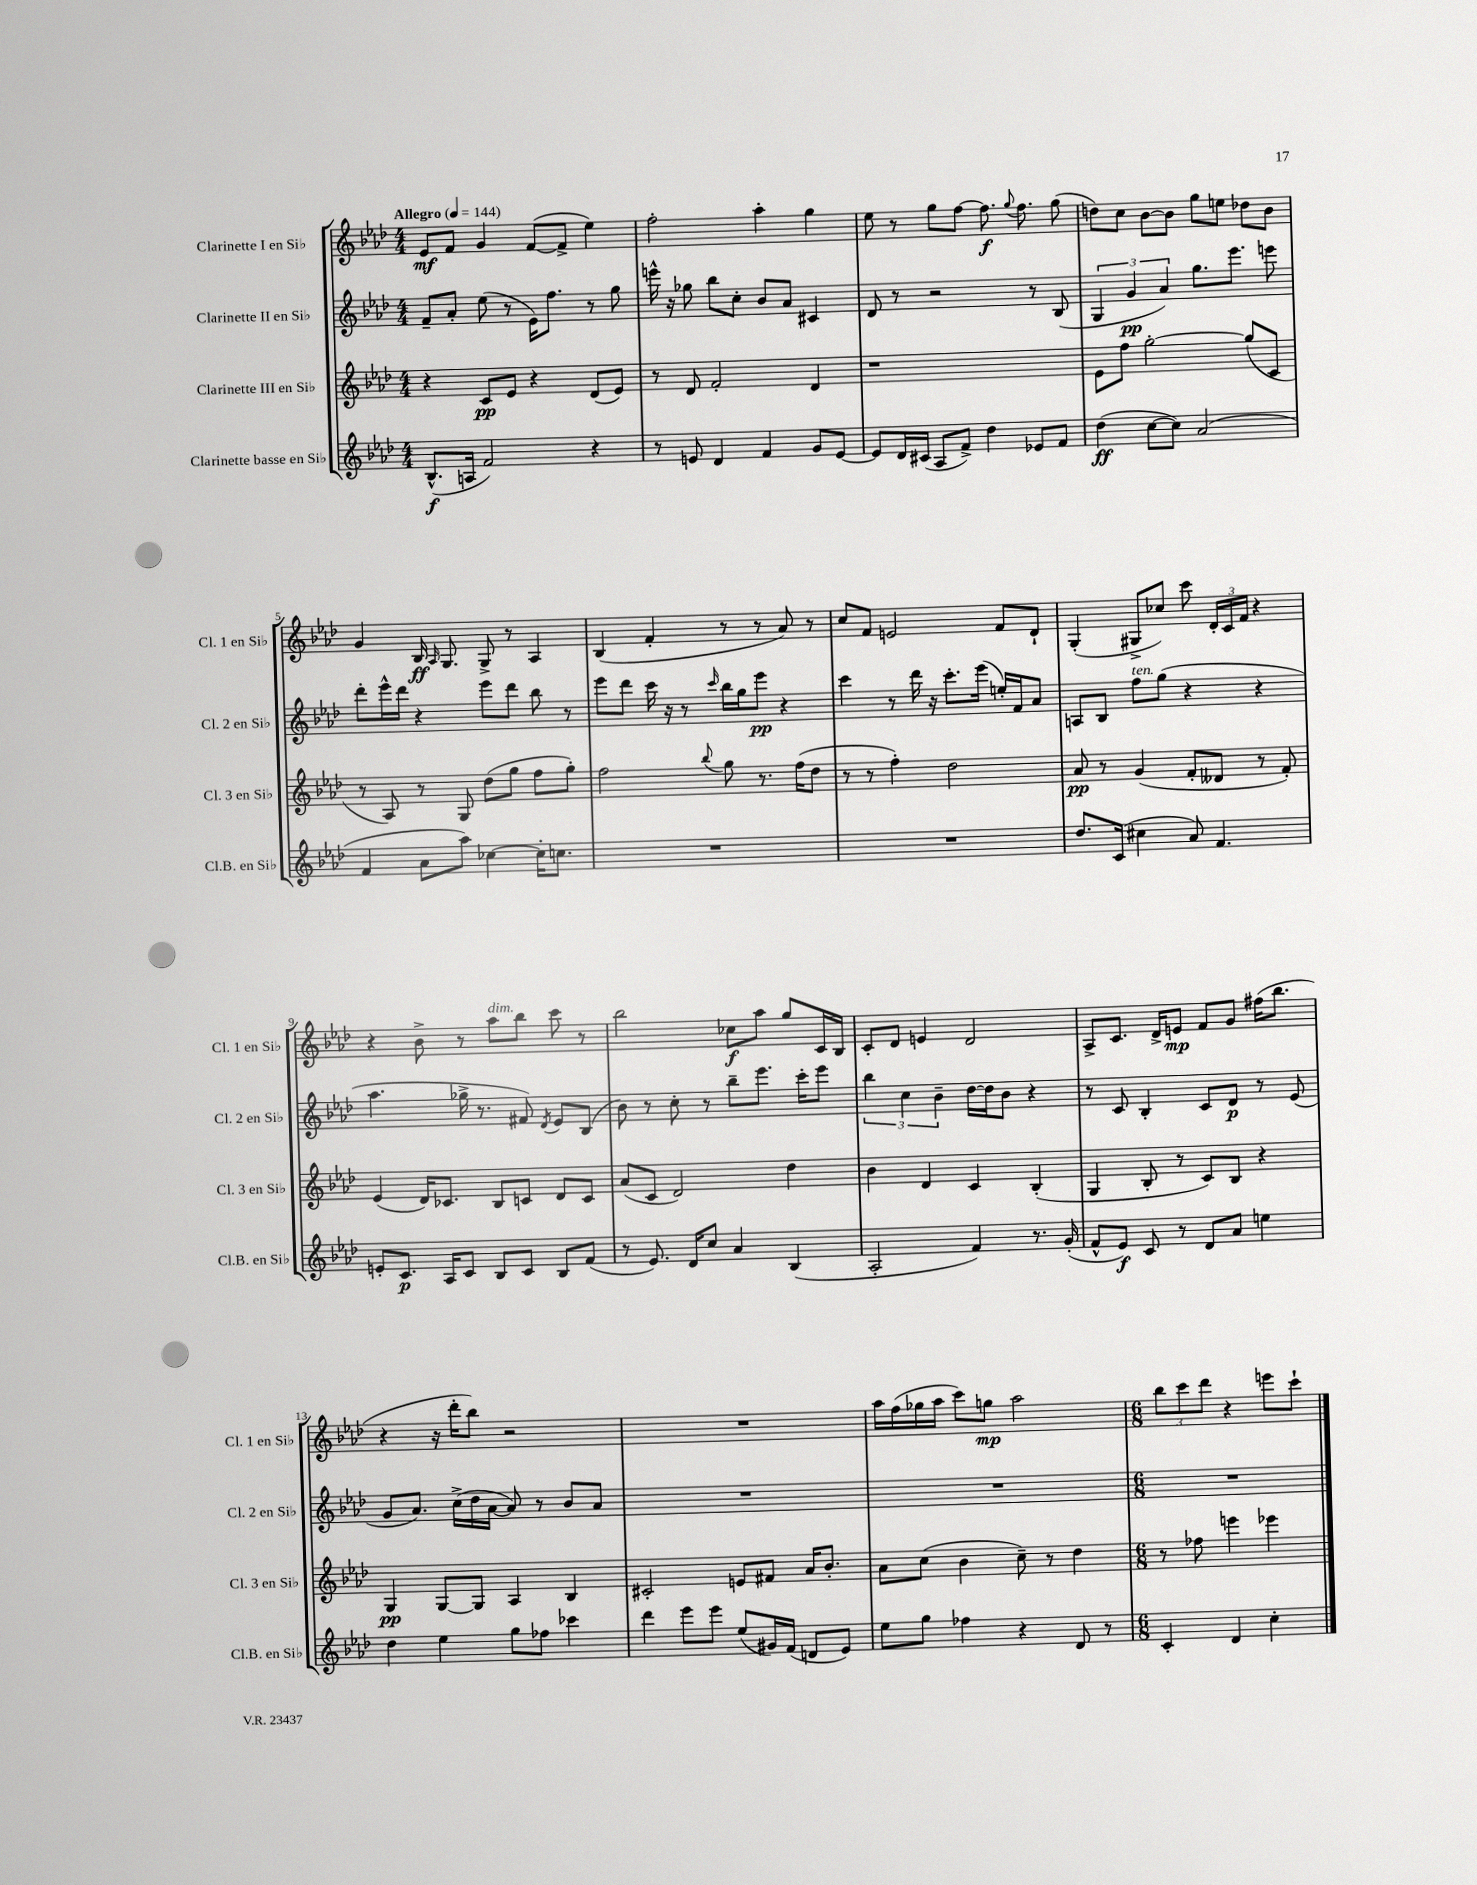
<<
\new StaffGroup <<
\new Staff = "s0" \with { instrumentName = "Clarinette I en Sib" shortInstrumentName = "Cl. 1 en Sib" } {
    \clef treble \key aes \major \numericTimeSignature \time 4/4 \tempo "Allegro" 4 = 144
    \autoBeamOff ees'8[\mf f'8] g'4 f'8[~( f'8]-> ees''4) |
    f''2-. aes''4-. g''4 |
    ees''8 r8 g''8[ f''8]~ f''8.\f \appoggiatura { g''8 } f''8. g''8( |
    d''8[) c''8] bes'8[~ bes'8] g''8[ e''8] des''8[ bes'8] |
    g'4 bes16\ff \grace { aes16 } g8. g8-> r8 aes4 |
    bes4( f'4-. r8 r8 aes'8) r8 |
    c''8[ f'8] e'2 f'8[ des'8]-! |
    g4-.( gis8[-> ces''8]) c'''8 \tuplet 3/2 { des'16[-. c'16 f'16] } r4 |
    r4 bes'8-> r8 aes''8[^\markup { \italic "dim." } bes''8] c'''8 r8 |
    bes''2 ces''8[\f aes''8] g''8[ c'16 bes16] |
    c'8[-. des'8] e'4 des'2 |
    aes8[-> c'8.] des'16[-> e'8]\mp f'8[ g'8] fis''16[( bes''8.] |
    r4 r16 des'''16[-. bes''8]) r2 |
    R1 |
    aes''16[ f''16( ges''16 aes''16] c'''8[) g''8]\mp aes''2 |
    \numericTimeSignature \time 6/8 \tuplet 3/2 { bes''8[ c'''8 des'''8] } r4 e'''8[ c'''8]-! \bar "|." |
}
\new Staff = "s1" \with { instrumentName = "Clarinette II en Sib" shortInstrumentName = "Cl. 2 en Sib" } {
    \clef treble \key aes \major \numericTimeSignature \time 4/4
    \autoBeamOff f'8[-- aes'8]-. ees''8( r8 ees'16[) f''8.] r8 g''8 |
    e'''16-^ r16 ges''8 bes''8[ c''8]-. bes'8[ aes'8] cis'4 |
    des'8 r8 r2 r8 bes8( |
    \tuplet 3/2 { g4 g'4\pp aes'4) } g''8.[ ees'''8.] e'''8 |
    des'''8[-. ees'''16-^ des'''16] r4 ees'''8[ des'''8] bes''8 r8 |
    ees'''8[ des'''8] c'''16 r16 r8 \grace { c'''16 } bes''16[ g''16 ees'''8]\pp r4 |
    c'''4 r8 des'''16 r16 c'''8.[-. ees'''16]( e''16[-.) f'16 aes'8] |
    a8[ bes8] f''8[^\markup { \italic "ten." } g''8]( r4 r4 |
    aes''4. ges''16-> r8. fis'8) \acciaccatura { des'8 } ees'8[ bes8]( |
    bes'8) r8 c''8-. r8 bes''8[-- ees'''8.] c'''16[-. ees'''8] |
    \tuplet 3/2 { bes''4 c''4 bes'4-- } des''16[~ des''16 bes'8] r4 |
    r8 c'8 bes4-. c'8[ des'8]\p r8 ees'8( |
    g'8[ aes'8.]) c''16[->( des''16 aes'16]~ aes'8) r8 bes'8[ aes'8] |
    R1 |
    R1 |
    \numericTimeSignature \time 6/8 R2. \bar "|." |
}
\new Staff = "s2" \with { instrumentName = "Clarinette III en Sib" shortInstrumentName = "Cl. 3 en Sib" } {
    \clef treble \key aes \major \numericTimeSignature \time 4/4
    \autoBeamOff r4 c'8[\pp ees'8] r4 des'8[( ees'8]) |
    r8 des'8 f'2-. des'4 |
    r1 |
    ees'8[ f''8] g''2~-. g''8[( c'8] |
    r8 aes8) r8 g8 des''8[( g''8] f''8[ g''8]-.) |
    f''2 \appoggiatura { bes''8 } g''8 r8. f''16[( des''8] |
    r8 r8 f''4-.) des''2 |
    aes'8\pp r8 g'4( f'8[-. deses'8] r8 f'8-.) |
    ees'4( des'16[) ces'8.] bes8[ c'8] des'8[ c'8] |
    aes'8[( c'8] des'2) des''4 |
    bes'4 des'4 c'4 bes4-.( |
    g4 bes8-. r8 c'8[) bes8] r4 |
    g4\pp g8[~ g8] aes4 bes4 |
    cis'2-. e'8[ fis'8] aes'16[ bes'8.]-. |
    aes'8[ c''8]( bes'4 c''8--) r8 des''4 |
    \numericTimeSignature \time 6/8 r8 fes''8 e'''4 ees'''4 \bar "|." |
}
\new Staff = "s3" \with { instrumentName = "Clarinette basse en Sib" shortInstrumentName = "Cl.B. en Sib" } {
    \clef treble \key aes \major \numericTimeSignature \time 4/4
    \autoBeamOff bes8.[-^\f( a16] f'2) r4 |
    r8 e'8 des'4 f'4 g'8[ e'8]~ |
    e'8[ des'16 cis'16]( aes8[ f'8]->) des''4 ees'8[ f'8] |
    des''4\ff( c''8[~ c''8]) aes'2( |
    f'4 aes'8[ aes''8]) ces''4~ ces''16[-. c''8.] |
    R1 |
    R1 |
    des''8.[ c'16]( cis''4 aes'8) f'4. |
    e'8[-. c'8.]\p aes16[ c'8] bes8[ c'8] bes8[ f'8]( |
    r8 ees'8.) des'16[ c''8] aes'4 bes4( |
    aes2-. f'4) r8. g'16-.( |
    f'8[-^ ees'8]\f) c'8 r8 des'8[ aes'8] e''4 |
    des''4 ees''4 g''8[ fes''8] ces'''4 |
    des'''4 ees'''8[ ees'''8] ees''8[( gis'16) f'16]( d'8[ ees'8]) |
    ees''8[ g''8] fes''4 r4 des'8 r8 |
    \numericTimeSignature \time 6/8 c'4-. des'4 c''4-. \bar "|." |
}
>>
>>
